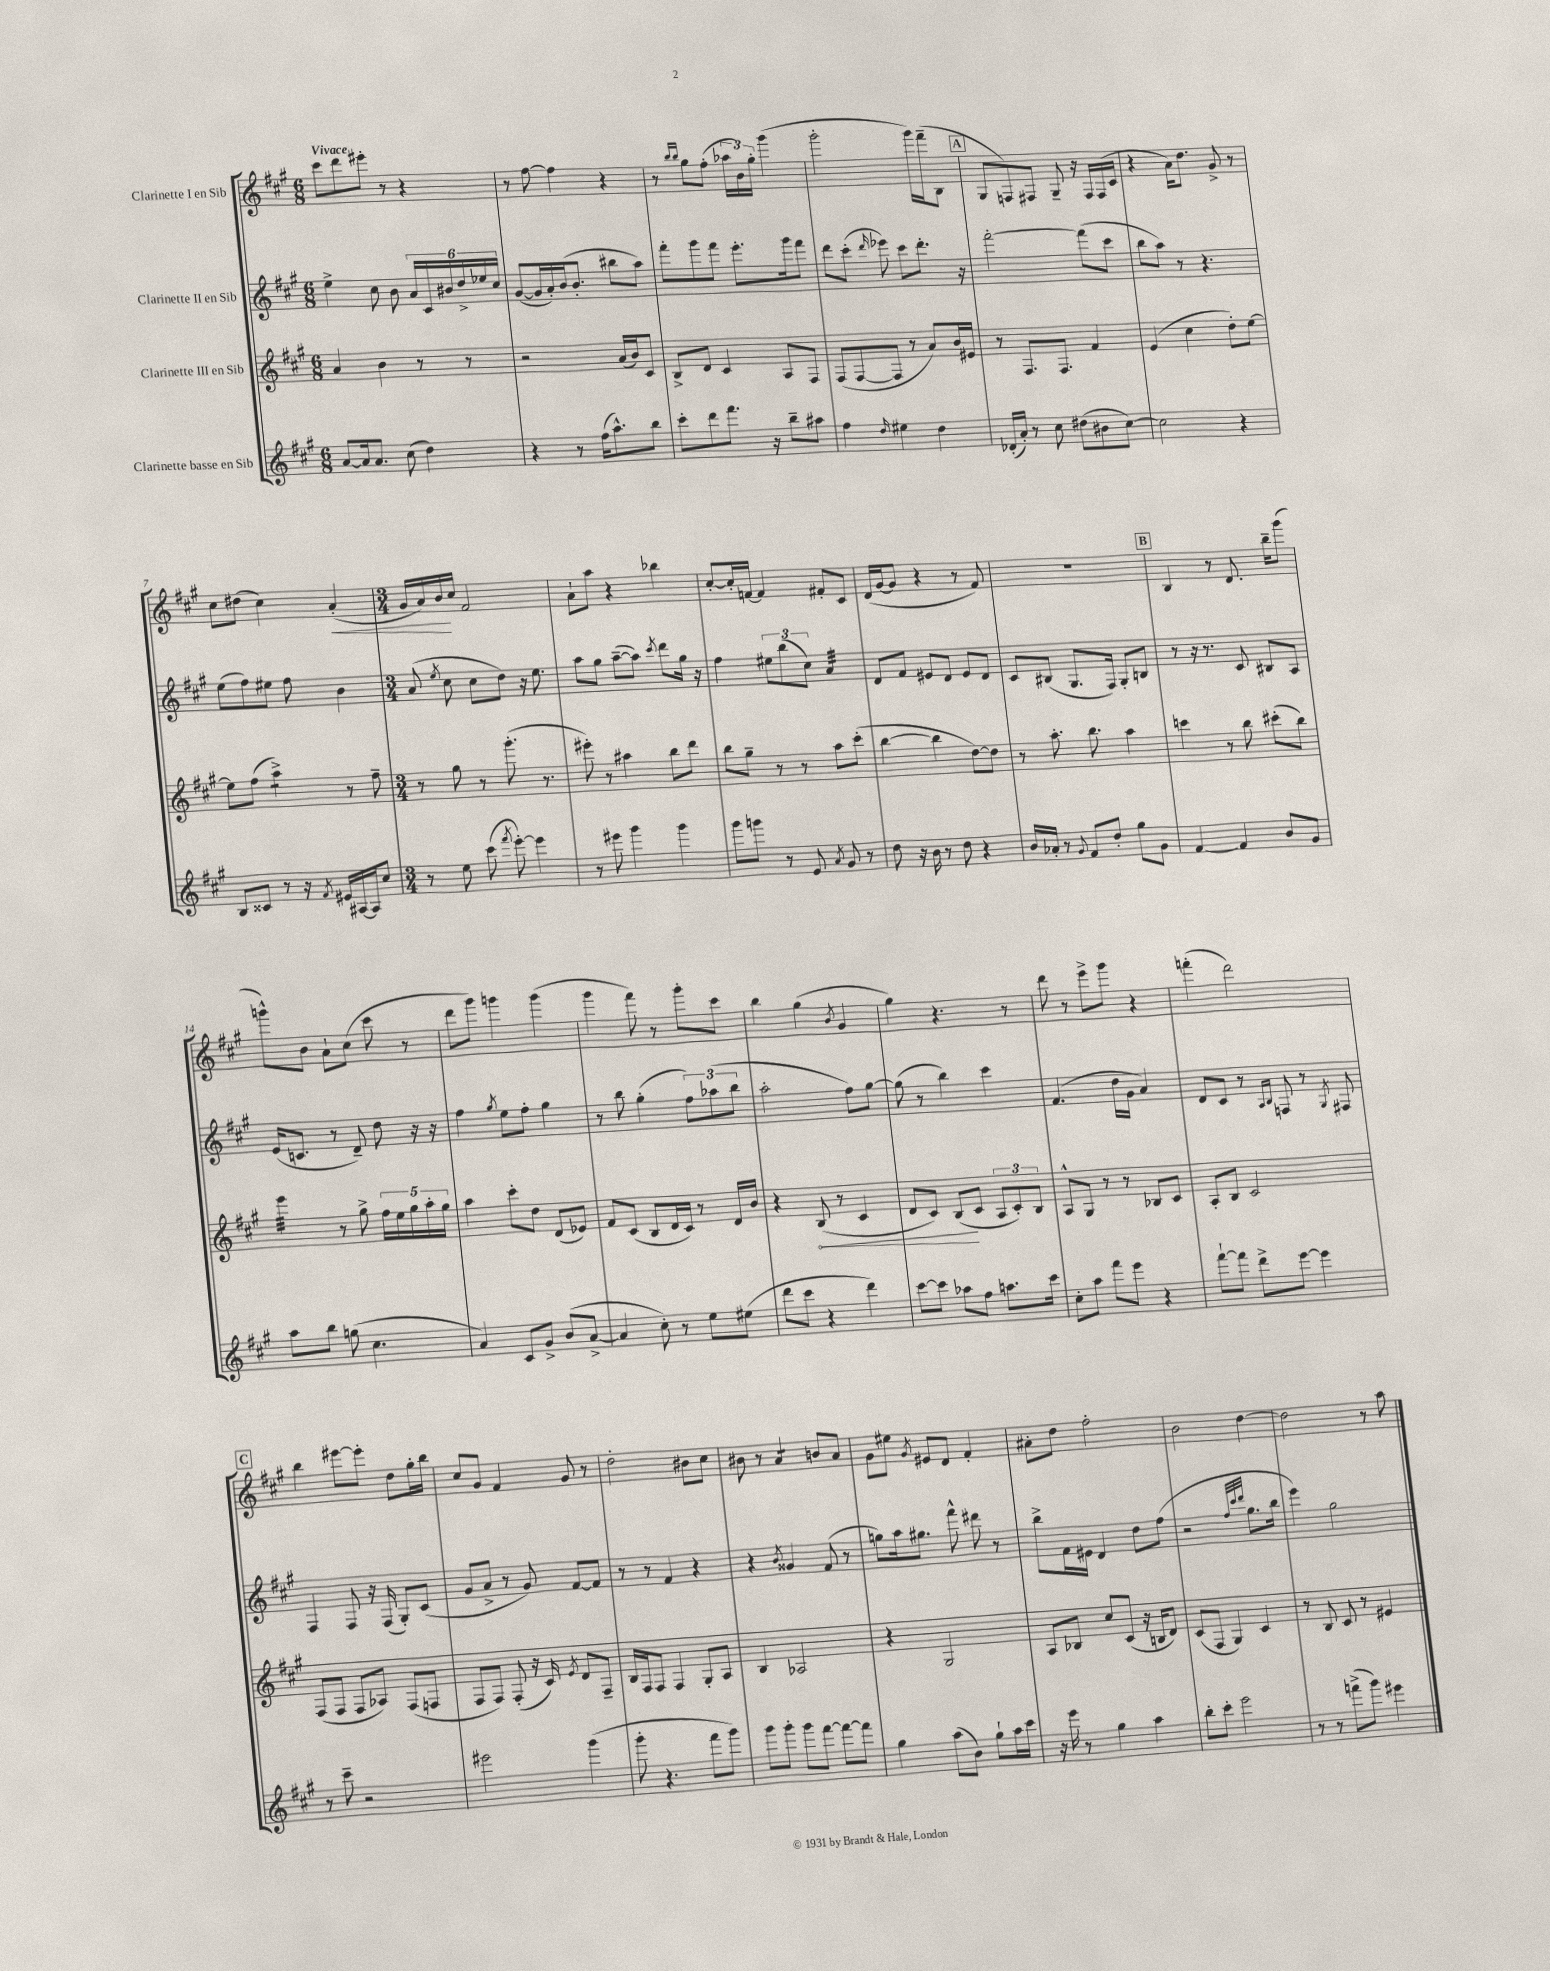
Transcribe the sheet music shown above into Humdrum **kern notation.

**kern	**kern	**kern	**kern
*staff4	*staff3	*staff2	*staff1
*clefG2	*clefG2	*clefG2	*clefG2
*k[f#c#g#]	*k[f#c#g#]	*k[f#c#g#]	*k[f#c#g#]
*M6/8	*M6/8	*M6/8	*M6/8
[8a	4a	4ee^	8ccc#
16a]	.	.	8ddd
8.a	.	.	.
.	4b	8cc#	8eee#'
(8cc#	.	8b	8r
4dd)	8r	24a	4r
.	.	24c#	.
.	.	24b#	.
.	8r	24dd^	.
.	.	24ee-	.
.	.	24cc#	.
=	=	=	=
4r	2r	([8g#	8r
.	.	16g#]	[8ff#
.	.	16a')	.
8r	.	(16b	4ff#]
.	.	8.b'	.
(16ff#	.	.	.
8.aa^^)	.	.	.
.	(16a	8bb#	4r
.	16b)	.	.
8bb	8c#	8aa)	.
=	=	=	=
8ccc#'	8B^	8fff#'	8r
.	.	.	16qqbb
.	.	.	16qqbb
8ddd	8d	8ggg#	8gg#
8.fff#	4c#	8fff#	(8ff#'
.	.	8.eee'	24aa-
.	.	.	24b)
16r	.	.	.
.	.	.	24gg#'
8bb~	8A	.	(4ggg#
.	.	16ggg#	.
8aa#	8F#	8fff#	.
=	=	=	=
4ff#	(8F#	8ddd	2ggg#'
.	[8F#	(8ccc#'	.
16qqdd	.	16qqddd	.
4ee#	8F#]	8eee-)	.
.	8r	8ccc#	.
4dd	8a)	8.ddd'	16ggg#)
.	.	.	(16fff#~
.	16b	.	8B
.	16e#	16r	.
=	=	=	=
(16d-'	8r	[2fff#'	8G#
16a')	.	.	.
8r	8.F#	.	8F)
8cc#	.	.	8F#
.	8.F#	.	.
(8dd#	.	.	8G#~
8b#	4f#	(8fff#]	16r
.	.	.	16F#
[8cc#)	.	8ccc#	(16F#
.	.	.	16c#
=	=	=	=
2cc#]	(4e	8bb	4r
.	.	8aa)	.
.	4cc#	8r	16a)
.	.	.	8.dd
.	.	4.r	.
4r	8dd')	.	8g#^
.	[8ee	.	8r
=	=	=	=
8B	8ee]	(8ee	8cc#
8c##	(8ff#	8ff#)	(8dd#
8r	4aa^)	8ee#	4cc#)
16r	.	8ff#	.
8qf#	.	.	.
16e#	.	.	.
[16A#	8r	4b	(4a'
16A#]	.	.	.
8cc#	8ff#~	.	.
=	=	=	=
*M3/4	*M3/4	*M3/4	*M3/4
8r	8r	(8a	16g#
.	.	.	16a)
.	.	8qee	.
8ee	8gg#	8cc#	16b
.	.	.	16cc#
(8ccc#	8r	8cc#	2f#
8qfff#	.	.	.
[8eee')	(8.ggg#'	8dd)	.
4eee]	.	16r	.
.	8.r	8.ee	.
=	=	=	=
8r	8eee#')	8aa	8a`
8eee#	8r	8gg#	8aa
4ggg#	4aa#	([8aa~	4r
.	.	8aa])	.
.	.	8qccc#	.
4ggg#	8bb	8ddd	4bb-
.	8ddd	16gg#	.
.	.	16r	.
=	=	=	=
8ggg#	8bb	4ff#	[8cc#'
8ggg	8gg#~	.	16cc#']
.	.	.	[16f
8r	8r	12ee#	4f]
.	.	(12bb	.
8e	8r	.	.
.	.	12cc#)	.
8qa	.	.	.
8g#	8aa	4a	8f#'
8r	(8ccc#'	.	8c#
=	=	=	=
8dd	[4bb	8d	(16d
.	.	.	[16g#
16r	.	8f#	8g#]
16b	.	.	.
8r	4bb]	8e#	4r
8dd	.	8d	.
4r	[8dd)	8e#	8r
.	8dd]	8d	8f#)
=	=	=	=
16b	8r	8c#	2.r
16a-'	.	.	.
8r	8.aa'	(8B#	.
8qqg#	.	.	.
8f#	.	8.G#	.
.	8.bb	.	.
8dd'	.	.	.
.	.	16F#)	.
8gg#	4aa	8G#'	.
8g#	.	8B	.
=	=	=	=
[4f#	4ccc	8r	4B
.	.	16r	.
.	.	8.r	.
4f#]	8r	.	8r
.	8bb	8c#	8.d
8b	(8ccc#'	8B#	.
.	.	.	16bb~
8g#	8bb)	8A	(8ggg#
=	=	=	=
8aa	4eee	(16e	8ggg^^)
.	.	8.c	.
8bb	.	.	8b
(8gg	8r	8r	8a`
4.cc#	8gg#^	8d~)	(8cc#
.	20ff#	8dd	8ccc#
.	20ee	.	.
.	20gg#	.	.
.	.	16r	8r
.	20aa'	.	.
.	.	16r	.
.	20gg#	.	.
=	=	=	=
4a)	4aa	4ff#	8ddd
.	.	.	8ggg#)
.	.	8qgg#	.
8c#	8ccc#'	8ee	4ggg
8g#^	8dd	8ff#'	.
(8b	(8d	4gg#	(4ggg
[8a^	8e-)	.	.
=	=	=	=
4a]	8f#	8r	4ggg#
.	(8c#	8bb	.
8cc#')	8B	(4gg#'	8fff#)
8r	16d	.	8r
.	16c#)	.	.
8ee	8r	12ff#)	8ggg#'
.	.	(12aa-	.
(8ee#	16d	.	8ccc#
.	.	12bb	.
.	16b	.	.
=	=	=	=
8ddd	4r	2aa'	4bb
8ccc#	.	.	.
4r	(8B	.	(4gg#
.	8r	.	.
.	.	.	8qb
4ddd)	4c#	8ff#)	4g#
.	.	[8gg#	.
=	=	=	=
[8ccc#	8d	(8gg#]	4gg#)
8ccc#]	8c#)	8r	.
8aa-	(8B	4bb)	4.r
8ff#	8c#	.	.
8.aa	12A	4ccc#	.
.	12c#')	.	.
.	.	.	8r
.	12B	.	.
16ccc#	.	.	.
=	=	=	=
8cc#'	8A^^	(4.f#	8ddd
8aa	8G#	.	8r
8fff#	8r	.	8eee^
8eee	8r	16dd	8ggg#
.	.	16g#	.
4r	8B-	4a)	4r
.	8c#	.	.
=	=	=	=
[8fff#`	8A'	8d	(4fff'
8fff#]	8B	8c#	.
8ddd^	2c#	8r	2ddd)
.	.	16qqA	.
.	.	16qqB	.
[8eee	.	8F	.
4eee]	.	8r	.
.	.	8qG#	.
.	.	8F#	.
=	=	=	=
8r	(8F#	4F#	4bb
8ccc#~	8F#	.	.
2r	8F#	8F#	[8eee#
.	8A-)	16r	8eee#']
.	.	(16F#	.
.	(8F#	8G#')	8dd
.	8F	(8c#	16gg#'
.	.	.	16bb
=	=	=	=
2eee#	8F#	8g#	8cc#
.	8F#)	8a^	8g#
.	(8F#'	8r	4f#
.	16r	8g#)	.
.	16c#)	.	.
.	8qe	.	.
(4ggg#	8d	[8f#	8g#
.	8F#~	8f#]	8r
=	=	=	=
8ggg#'	16B	8r	2dd'
.	16F#	.	.
4.r	8F#	8r	.
.	4F#	4f#	.
8fff#	8G#'	4r	8b#
8ggg#)	8A	.	8cc#
=	=	=	=
8ggg#	4B	4r	8b#
8ggg#'	.	.	8r
.	.	8qb	.
8ggg#	2A-	4g##	4a
[8fff#	.	.	.
8fff#_	.	(8f#	8b
8fff#]	.	8r	8a
=	=	=	=
4gg#	4r	8gg)	8g#
.	.	16aa	8ee#
.	.	8.gg#	.
.	.	.	8qg#
(8aa	2G#	.	8e#
8b)	.	8fff#^^	8d
8gg#`	.	8ddd#	4f#'
16aa	.	8r	.
16ccc#	.	.	.
=	=	=	=
16r	8A	8bb^	8a#'
16eee	.	.	.
8r	8B-	16f#	8dd
.	.	16e#	.
4gg#	8cc#	4d	2ff#'
.	(8c#	.	.
4aa	16r	8dd	.
.	16B	.	.
.	8d)	(8ff#	.
=	=	=	=
8bb'	(8c#	2r	2b
8ccc#'	8F#	.	.
2eee	4G#)	.	.
.	.	32qqff#	.
.	.	32qqccc#	.
.	.	32qqddd	.
.	4c#	8.gg#	[4dd
.	.	16bb	.
=	=	=	=
8r	8r	4eee)	2dd]
8r	8B	.	.
(8fff^	8c#	2gg#	.
8ggg#)	8r	.	.
4eee#	4e#	.	8r
.	.	.	8aa
==	==	==	==
*-	*-	*-	*-
